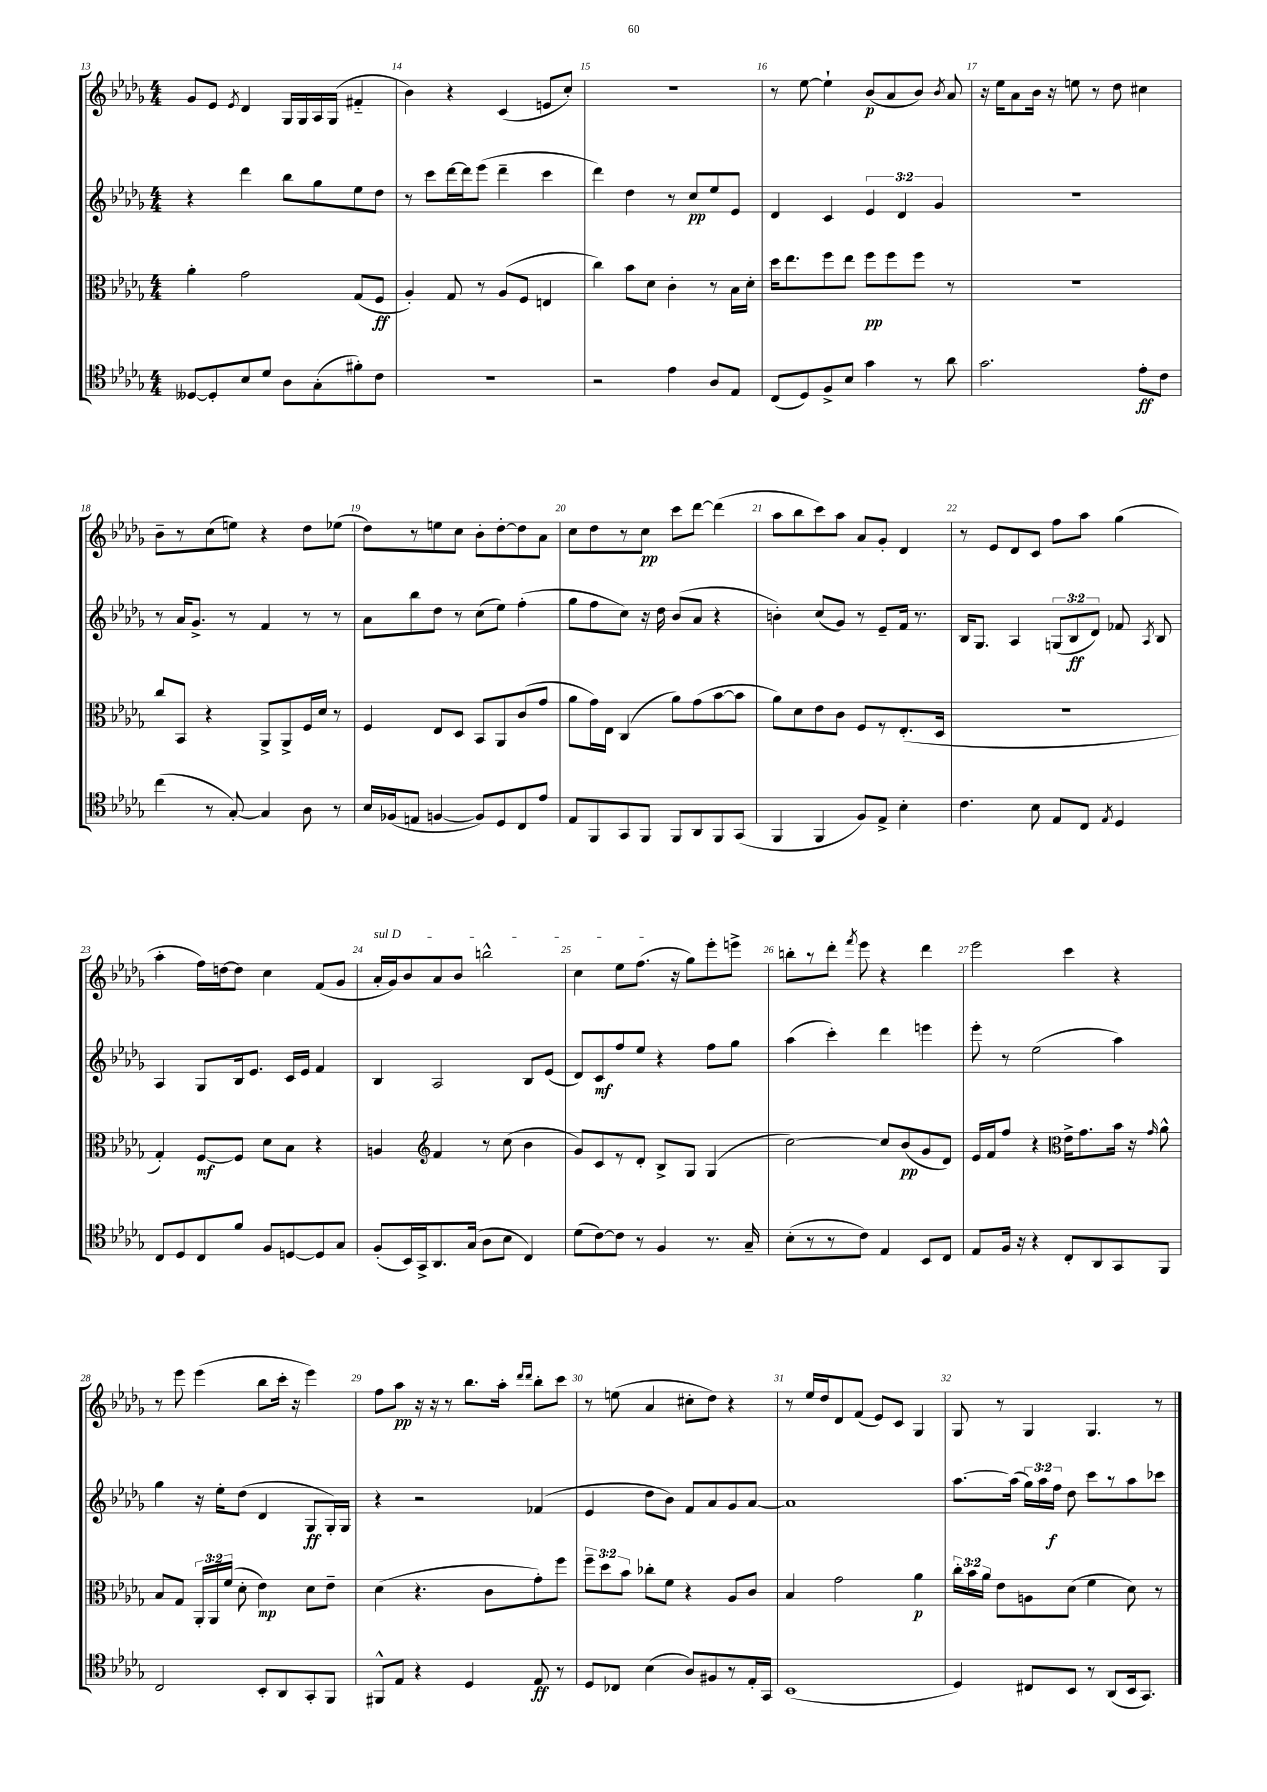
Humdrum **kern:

**kern	**kern	**kern	**kern
*staff4	*staff3	*staff2	*staff1
*clefC4	*clefC3	*clefG2	*clefG2
*k[b-e-a-d-g-]	*k[b-e-a-d-g-]	*k[b-e-a-d-g-]	*k[b-e-a-d-g-]
*M4/4	*M4/4	*M4/4	*M4/4
[8D--	4a-'	4r	8g-
8D--']	.	.	8e-
.	.	.	8qe-
8B-	2g-	4ddd-	4d-
8d-	.	.	.
8A-	.	8bb-	16G-
.	.	.	16G-
(8G-'	.	8gg-	16A-
.	.	.	(16G-
8f#')	(8G-	8ee-	4f#'~
8c	8F	8dd-	.
=	=	=	=
1r	4A-')	8r	4b-)
.	.	8ccc	.
.	8G-	[16ddd-	4r
.	.	16ddd-]	.
.	8r	(8eee-	.
.	(8A-	4ddd-~	(4c
.	8F	.	.
.	4E	4ccc	8e
.	.	.	8cc')
=	=	=	=
2r	4cc)	4ddd-)	1r
.	8b-	4dd-	.
.	8d-	.	.
4e-	4c'	8r	.
.	.	8cc	.
8A-	8r	8ee-	.
8E-	16B-	8e-	.
.	16d-'	.	.
=	=	=	=
(8C	16dd-	4d-	8r
.	8.ee-	.	.
8D-)	.	.	[8ee-
8F^	8ff	4c	4ee-`]
8B-	8ee-	.	.
4g-	8ff	6e-	(8b-
.	8ff	.	8a-
.	.	6d-	.
8r	8ff	.	8b-)
.	.	6g-	.
.	.	.	8qb-
8a-	8r	.	8a-
=	=	=	=
2.g-	1r	1r	16r
.	.	.	16ee-
.	.	.	8a-
.	.	.	16b-
.	.	.	16r
.	.	.	8ee
.	.	.	8r
.	.	.	8dd-
8e-'	.	.	4cc#
8c	.	.	.
=	=	=	=
(4cc	8cc	8r	8b-~
.	8BB-	16a-	8r
.	.	8.g-^	.
8r	4r	.	(8cc
[8G-')	.	8r	8ee)
4G-]	8AA-^	4f	4r
.	8AA-^	.	.
8A-	16F	8r	8dd-
.	16d-	.	.
8r	8r	8r	(8ee-
=	=	=	=
16B-	4F	8a-	8dd-)
(16F-	.	.	.
8E	.	8bb-	8r
[4F	8E-	8dd-	8ee
.	8D-	8r	8cc
8F])	8BB-	(8cc	8b-'
8D-	8AA-	8ee-)	[8dd-'
8C	(8c	(4ff'	8dd-]
8e-	8g-	.	8a-
=	=	=	=
8E-	8a-	8gg-	8cc
8FF	16g-)	8ff	8dd-
.	16E-	.	.
8GG-	(4C	8cc)	8r
8FF	.	16r	8cc
.	.	16dd-	.
8FF	8a-)	(8b-	8ccc
8AA-	(8g-	8a-	[8ddd-
8FF	[8b-	4r	(4ddd-]
(8GG-	8b-]	.	.
=	=	=	=
4FF	8a-)	4b')	8aa-
.	8d-	.	8bb-
4FF	8e-	(8cc	8ccc)
.	8c	8g-)	8aa-
8F)	8F	8r	8a-
8E-^	8r	8e-~	8g-'
4B-'	(8.E-'	16f	4d-
.	.	8.r	.
.	16D-	.	.
=	=	=	=
4.c	1r	16B-	8r
.	.	8.G-	.
.	.	.	8e-
.	.	4A-	8d-
8B-	.	.	8c
8E-	.	(12G	8ff
.	.	12B-	.
8C	.	.	8aa-
.	.	12d-)	.
8qE-	.	.	.
4D-	.	8f-	(4gg-
.	.	8qA-	.
.	.	8B-	.
=	=	=	=
8C	4G-')	4A-	4aa-'
8D-	.	.	.
8C	[8F	8G-	16ff)
.	.	.	[16dd
8f	8F]	16B-	8dd]
.	.	8.e-	.
8F	8d-	.	4cc
[8D	8B-	16c	.
.	.	16e-	.
8D]	4r	4f	(8f
8G-	.	.	8g-
=	=	=	=
(8F'	4A	4B-	16a-'
.	.	.	16g-)
16BB-)	.	.	8b-
16GG-^	.	.	.
*	*clefG2	*	*
8.AA-	4f	2A-	8a-
.	.	.	8b-
(16G-	.	.	.
8A-	8r	.	2bb^^
8B-	(8cc	.	.
4C)	4b-	8B-	.
.	.	(8e-	.
=	=	=	=
(8d-	8g-)	8d-)	4cc
[8c)	8c	8c	.
8c]	8r	8ff	8ee-
8r	8d-'	8ee-	(8.ff
4F	8B-^	4r	.
.	.	.	16r
.	8G-	.	8gg-)
8.r	(4G-	8ff	8eee-'
.	.	8gg-	8eee^
16G-~	.	.	.
=	=	=	=
(8B-'	[2cc)	(4aa-	8bb'
8r	.	.	8r
8r	.	4ccc')	8ddd-'
.	.	.	8qfff
8c)	.	.	8eee-
4E-	8cc]	4ddd-	4r
.	(8b-	.	.
8BB-	8g-	4eee	4ddd-
8C	8d-)	.	.
=	=	=	=
8E-	16e-	8eee-'	2eee-
.	16f	.	.
16F	8ff	8r	.
16r	.	.	.
4r	4r	(2ee-	.
*	*clefC3	*	*
8C'	16e-^	.	4ccc
.	8.g-	.	.
8AA-	.	.	.
8GG-	16b-	4aa-)	4r
.	16r	.	.
.	16qqg-	.	.
8FF	8a-^^	.	.
=	=	=	=
2C	8B-	4gg-	8r
.	8G-	.	8eee-
.	24AA-'	16r	(4eee-
.	24AA-	.	.
.	.	16ee-'	.
.	(24f	.	.
.	8d-'	(8dd-	.
8BB-'	4e-)	4d-	8bb-
8AA-	.	.	16ccc'
.	.	.	16r
8GG-'	8d-	8G-	4eee-)
8FF	8e-~	16G-')	.
.	.	16G-	.
=	=	=	=
8FF#^^	(4d-	4r	8ff
8E-	.	.	8aa-
4r	4.r	2r	16r
.	.	.	16r
.	.	.	8r
4D-	.	.	8.bb-
.	8c	.	.
.	.	.	16aa-'
.	.	.	16qqddd-
.	.	.	16qqddd-
8E-	8g-')	(4f-	8bb-'
8r	8ff	.	8ccc
=	=	=	=
8D-	12ff~	4e-	8r
.	12dd-	.	.
8C-	.	.	(8ee
.	12b-	.	.
(4B-	8cc-'	8dd-	4a-
.	8f	8b-)	.
8A-)	4r	8f	8cc#'
8F#	.	8a-	8dd-)
8r	8A-	8g-	4r
16E-'	8c	[8a-	.
16GG-	.	.	.
=	=	=	=
(1BB-	4B-	1a-]	8r
.	.	.	16ee-
.	.	.	16dd-
.	2g-	.	8d-
.	.	.	(8f
.	.	.	8e-)
.	.	.	8c
.	4a-	.	4G-
=	=	=	=
4D-)	24cc'	[8.aa-	8G-
.	24b-	.	.
.	24a-	.	.
.	8e-	.	8r
.	.	(16aa-]	.
8C#	8A	24gg-)	4G-
.	.	24aa-	.
.	.	24ff	.
8BB-	(8d-	8dd-	.
8r	4f	8ccc	4.G-
(8AA-	.	8r	.
16BB-	8d-)	8aa-	.
8.GG-)	.	.	.
.	8r	8ccc-	8r
==	==	==	==
*-	*-	*-	*-
